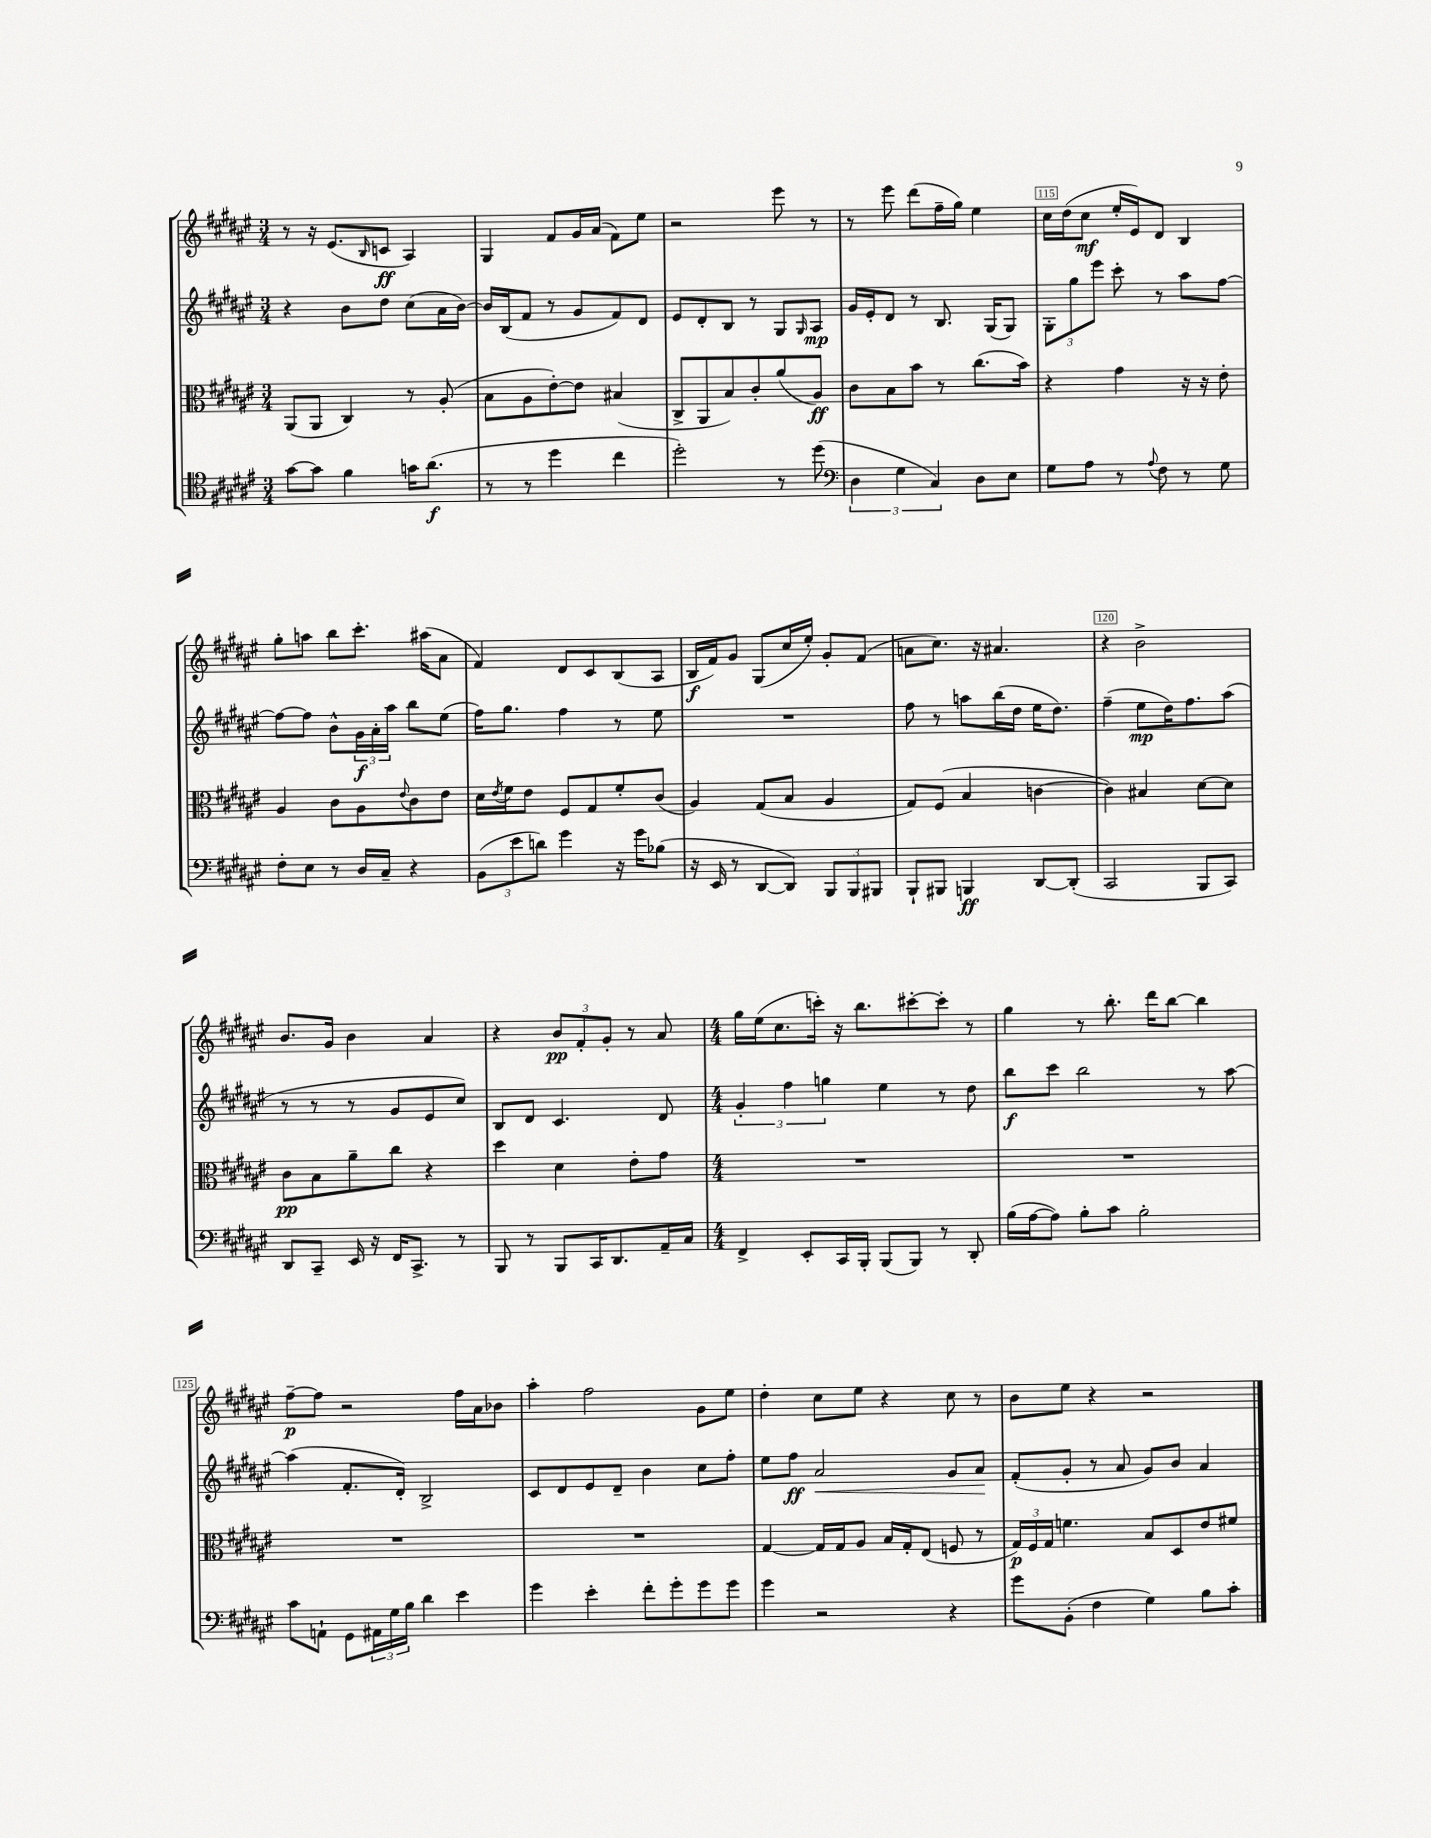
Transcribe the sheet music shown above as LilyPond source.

<<
\new StaffGroup <<
\new Staff = "s0" {
    \clef treble \key fis \major \numericTimeSignature \time 3/4
    r8 r16 eis'8.( \grace { b16 } c'8\ff ais4) |
    gis4 fis'8 gis'16 ais'16( fis'8) eis''8 |
    r2 eis'''8 r8 |
    r8 eis'''8 dis'''8( fis''16-- gis''16) eis''4 |
    cis''16 dis''16( cis''8\mf eis''16-. eis'16) dis'8 b4 |
    gis''8-. a''8 b''8 cis'''8.-. ais''16( ais'8 |
    fis'4) dis'8 cis'8 b8( ais8 |
    b16\f fis'16) gis'8 gis8( cis''16 eis''16-.) gis'8-. fis'8( |
    a'8 cis''8.) r16 ais'4. |
    r4 b'2-> |
    b'8. gis'16 b'4 ais'4 |
    r4 \tuplet 3/2 { b'8\pp fis'8-. gis'8-. } r8 ais'8 |
    \numericTimeSignature \time 4/4 gis''16 eis''16( cis''8. c'''16-.) r16 b''8. cis'''8~-. cis'''8-. r8 |
    gis''4 r8 b''8.-. dis'''16 b''8~ b''4 |
    fis''8~--\p fis''8 r2 fis''16 ais'16 bes'8 |
    ais''4-. fis''2 gis'8 eis''8 |
    dis''4-. cis''8 eis''8 r4 cis''8 r8 |
    b'8 eis''8 r4 r2 \bar "|." |
}
\new Staff = "s1" {
    \clef treble \key fis \major \numericTimeSignature \time 3/4
    r4 b'8 dis''8 cis''8( ais'16 b'16~) |
    b'16 b16( fis'8 r8 gis'8 fis'8) dis'8 |
    eis'8 dis'8-. b8 r8 gis8 \grace { gis16 } ais8\mp |
    gis'16 eis'16-. dis'8 r8 b8. gis16( gis8) |
    \tuplet 3/2 { gis8-. gis''8 eis'''8 } cis'''8-. r8 ais''8 fis''8~ |
    fis''8~ fis''8 b'8-^ \tuplet 3/2 { gis'16\f ais'16-. ais''16 } b''8 eis''8( |
    fis''16) gis''8. fis''4 r8 eis''8 |
    R2. |
    fis''8 r8 a''8 b''16( dis''16 eis''16 dis''8.) |
    fis''4--( eis''8\mp dis''16) fis''8. ais''8( |
    r8 r8 r8 gis'8 eis'8 cis''8) |
    b8 dis'8 cis'4. dis'8 |
    \numericTimeSignature \time 4/4 \tuplet 3/2 { gis'4-. fis''4 g''4 } eis''4 r8 dis''8 |
    b''8\f cis'''8 b''2 r8 ais''8~ |
    ais''4( fis'8.-. dis'16-.) b2-> |
    cis'8 dis'8 eis'8 dis'8-- b'4 cis''8 fis''8-. |
    eis''8 fis''8\ff ais'2\< gis'8 ais'8\! |
    fis'8-.( gis'8-. r8 ais'8 gis'8) b'8 ais'4 \bar "|." |
}
\new Staff = "s2" {
    \clef alto \key fis \major \numericTimeSignature \time 3/4
    ais,8( ais,8 cis4) r8 ais8-.( |
    b8 ais8 eis'8~-.) eis'8 bis4( |
    cis8-> ais,8 b8) cis'8-. ais'8( ais8\ff) |
    cis'8 b8 b'8 r8 cis''8.( b'16) |
    r4 gis'4 r16 r16 eis'8-. |
    ais4 cis'8 ais8 \appoggiatura { eis'8 } cis'8 eis'8 |
    dis'16 \acciaccatura { eis'8 } fis'16 eis'8 fis8 gis8 fis'8-. cis'8( |
    ais4) gis8( b8 ais4 |
    gis8) fis8( b4 c'4~ |
    c'4) bis4 dis'8~ dis'8 |
    cis'8\pp b8 ais'8-- cis''8 r4 |
    dis''4 dis'4 eis'8-. gis'8 |
    \numericTimeSignature \time 4/4 R1 |
    R1 |
    R1 |
    R1 |
    gis4~ gis16 gis16 ais8 b16 gis16-. eis8( f8 r8 |
    \tuplet 3/2 { gis16\p) fis16 gis16 } f'4. b8 dis8 eis'8 fis'8 \bar "|." |
}
\new Staff = "s3" {
    \clef tenor \key fis \major \numericTimeSignature \time 3/4
    gis'8~ gis'8 fis'4 g'16 ais'8.\f( |
    r8 r8 dis''4 cis''4 |
    dis''2-.) r8 dis''8( |
    \clef bass \tuplet 3/2 { dis4 gis4 cis4) } dis8 eis8 |
    gis8 ais8 r8 \appoggiatura { ais8 } fis8 r8 gis8 |
    fis8-. eis8 r8 dis16 cis16-- r4 |
    \tuplet 3/2 { b,8( eis'8 d'8) } gis'4 r16 gis'16 bes8( |
    r16 eis,16 r8 dis,8~ dis,8) \tuplet 3/2 { b,,8 b,,8 bis,,8 } |
    b,,8-! bis,,8 b,,4\ff dis,8~ dis,8-.( |
    cis,2 b,,8 cis,8) |
    dis,8 cis,8-- eis,16 r16 fis,16 cis,8.-> r8 |
    b,,8 r8 b,,8 cis,16 dis,8. ais,16-- cis16 |
    \numericTimeSignature \time 4/4 fis,4-> eis,8-. cis,16 b,,16-. b,,8( b,,8) r8 dis,8-. |
    b16( ais16~ ais8) b8-. cis'8 b2-. |
    cis'8 a,8-! gis,8 \tuplet 3/2 { ais,16 gis16 b16 } dis'4 eis'4 |
    gis'4 eis'4-. fis'8-. gis'8-. gis'8 gis'8 |
    gis'4 r2 r4 |
    gis'8 b,8-.( fis4 gis4) b8 cis'8-. \bar "|." |
}
>>
>>
\layout { \context { \Score currentBarNumber = #111 \override BarNumber.break-visibility = ##(#f #t #t) barNumberVisibility = #(every-nth-bar-number-visible 5) \override BarNumber.stencil = #(make-stencil-boxer 0.1 0.3 ly:text-interface::print) } }
